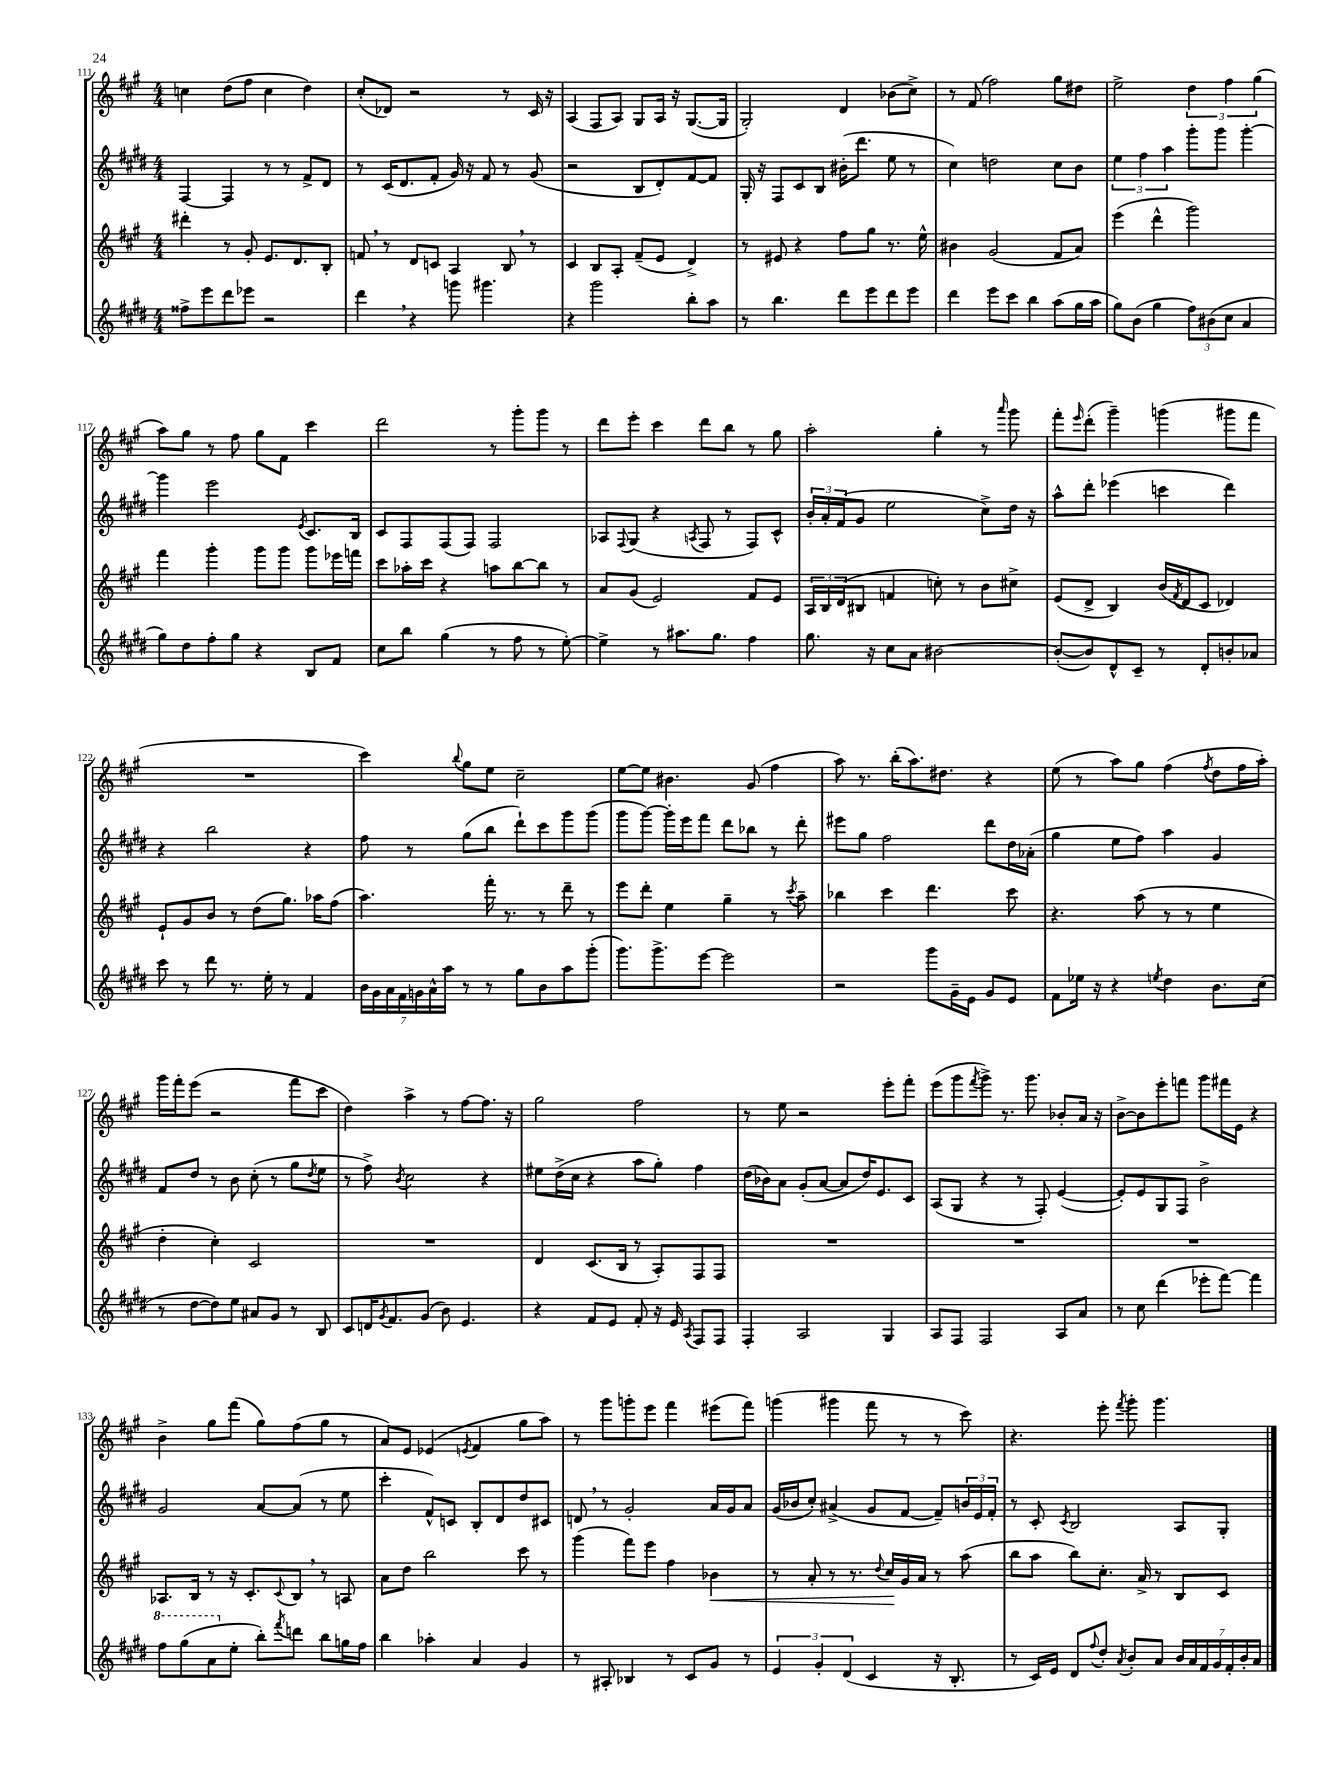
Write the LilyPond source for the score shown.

<<
\new StaffGroup <<
\new Staff = "s0" {
    \clef treble \key a \major \numericTimeSignature \time 4/4
    c''4 d''8( fis''8 c''4 d''4) |
    cis''8-.( des'8) r2 r8 cis'16 r16 |
    a4( fis8 a8) gis8 a16 r16 gis8.~( gis16 |
    gis2-.) d'4 bes'8( cis''8->) |
    r8 fis'8( fis''2) gis''8 dis''8 |
    e''2-> \tuplet 3/2 { d''4 fis''4 gis''4( } |
    a''8) gis''8 r8 fis''8 gis''8 fis'8 cis'''4 |
    d'''2 r8 gis'''8-. gis'''8 r8 |
    d'''8 e'''8-. cis'''4 d'''8 b''8 r8 gis''8 |
    a''2-. gis''4-. r8 \grace { a'''16 } gis'''8 |
    fis'''8-. \grace { e'''16 } d'''8-.( gis'''4--) g'''4( gis'''8 fis'''8 |
    R1 |
    cis'''4) \appoggiatura { b''8 } gis''8 e''8 cis''2-- |
    e''8~ e''8 bis'4. gis'8( fis''4 |
    a''8) r8. b''16-.( a''8.) dis''8. r4 |
    e''8( r8 a''8) gis''8 fis''4( \acciaccatura { fis''8 } d''8 fis''16 a''16-.) |
    gis'''16 fis'''16-. e'''8( r2 fis'''8 cis'''8 |
    d''4) a''4-> r8 fis''8~ fis''8. r16 |
    gis''2 fis''2 |
    r8 e''8 r2 e'''8-. fis'''8-. |
    e'''8( gis'''8 \acciaccatura { fis'''8 } gis'''8->) r8. gis'''8. bes'8-. a'16 r16 |
    b'8~-> b'8 e'''8-. f'''8 gis'''8 fis'''16 e'16 r4 |
    b'4-> gis''8 fis'''8( gis''8) fis''8( gis''8 r8 |
    a'8) e'8 ees'4( \acciaccatura { e'8 } fis'4 gis''8 a''8) |
    r8 gis'''8 g'''8-. e'''8 fis'''4 eis'''8( fis'''8) |
    g'''4( gis'''4 fis'''8 r8 r8 cis'''8) |
    r4. e'''8-. \acciaccatura { fis'''8 } gis'''8-. gis'''4. \bar "|." |
}
\new Staff = "s1" {
    \clef treble \key e \major \numericTimeSignature \time 4/4
    fis4~ fis4 r8 r8 fis'8-> dis'8 |
    r8 cis'16( dis'8. fis'8-. gis'16) r16 fis'8 r8 gis'8( |
    r2 b8 dis'8-.) fis'8~ fis'8 |
    gis16-. r16 fis8 cis'8 b8 bis'16-.( dis'''8. e''8 r8 |
    cis''4) d''2 cis''8 b'8 |
    \tuplet 3/2 { e''4 fis''4 a''4 } gis'''8-. gis'''8 gis'''4~-. |
    gis'''4 e'''2 \acciaccatura { e'8 } cis'8. b16 |
    cis'8 fis8 fis8( fis8) fis2 |
    aes8 \appoggiatura { fis8 } gis8( r4 \acciaccatura { a8 } fis8 r8 fis8) cis'8-^ |
    \tuplet 3/2 { b'16-. a'16-. fis'16( } gis'8 e''2 cis''8->) dis''16 r16 |
    a''8-^ dis'''8-. ees'''4( c'''4 dis'''4) |
    r4 b''2 r4 |
    fis''8 r8 gis''8( b''8 dis'''8-!) cis'''8 gis'''8 gis'''8( |
    gis'''8 gis'''8~) gis'''16-. e'''16 fis'''8 dis'''8 bes''8 r8 dis'''8-. |
    eis'''8 gis''8 fis''2 dis'''8 dis''16 aes'16-.( |
    gis''4 e''8 fis''8) a''4 gis'4 |
    fis'8 dis''8 r8 b'8 cis''8-.( r8 gis''8 \acciaccatura { dis''8 } e''8 |
    r8 fis''8->) \acciaccatura { b'8 } cis''2 r4 |
    eis''8 dis''16->( cis''16 r4 a''8 gis''8-.) fis''4 |
    dis''16( bes'16) a'8 gis'8-.( a'8~ a'8 dis''16) e'8. cis'8 |
    a8( gis8 r4 r8 fis8-.) e'4~( |
    e'8-.) e'8 gis8 fis8 b'2-> |
    gis'2 a'8~ a'8( r8 e''8 |
    cis'''4-. fis'8-^) c'8 b8-. dis'8 dis''8 cis'8 |
    d'8 \breathe r8 gis'2-. a'16 gis'16 a'8 |
    gis'16( bes'16 cis''8-.) ais'4->( gis'8 fis'8~ fis'8--) \tuplet 3/2 { b'16 e'16 fis'16-. } |
    r8 cis'8-. \acciaccatura { cis'8 } b2 a8 gis8-. \bar "|." |
}
\new Staff = "s2" {
    \clef treble \key a \major \numericTimeSignature \time 4/4
    dis'''4-. r8 gis'8-. e'8. d'8. b8-. |
    f'8 \breathe r8 d'8 c'8 a4 b8 \breathe r8 |
    cis'4 b8 a8-. fis'8--( e'8 d'4->) |
    r8 eis'8 r4 fis''8 gis''8 r8. e''16-^ |
    bis'4 gis'2( fis'8 a'8) |
    e'''4( d'''4-^ gis'''2) |
    fis'''4 gis'''4-. gis'''8 gis'''8 gis'''8 ees'''16 f'''16 |
    cis'''8 aes''16-. cis'''16 r4 a''8 b''8~ b''8 r8 |
    a'8 gis'8( e'2) fis'8 e'8 |
    \tuplet 3/2 { a16 b16 d'16( } bis8 f'4 c''8-.) r8 b'8 cis''8-> |
    e'8( d'8-> b4) b'16( \acciaccatura { fis'8 } d'16 cis'8 des'4) |
    e'8-! gis'8 b'8 r8 d''8( gis''8.) aes''16 fis''8( |
    a''4.) fis'''16-. r8. r8 d'''8-- r8 |
    e'''8 d'''8-. e''4 gis''4-- r8 \acciaccatura { cis'''8 } a''8-- |
    bes''4 cis'''4 d'''4. cis'''8 |
    r4. a''8( r8 r8 e''4 |
    d''4-. cis''4-.) cis'2 |
    R1 |
    d'4 cis'8.( b16 r8 a8-.) fis8 fis8 |
    R1 |
    R1 |
    R1 |
    aes8. b16 r8 r16 cis'8.-. \appoggiatura { cis'8 } b8 \breathe r8 a8 |
    a'8 d''8 b''2 cis'''8 r8 |
    gis'''4( fis'''8) e'''8 fis''4 bes'4\< |
    r8 a'8-. r8 r8. \appoggiatura { d''8 } cis''16\! gis'16 a'16 r8 a''8( |
    b''8 a''8 b''8) cis''8.-. a'16-> r8 b8 cis'8 \bar "|." |
}
\new Staff = "s3" {
    \clef treble \key e \major \numericTimeSignature \time 4/4
    fisis''8-> e'''8 dis'''8 ees'''8 r2 |
    dis'''4 \breathe r4 g'''8 gis'''4. |
    r4 gis'''2 b''8-. a''8 |
    r8 b''4. dis'''8 e'''8 dis'''8 e'''8 |
    dis'''4 e'''8 cis'''8 b''4 a''8( gis''16 a''16 |
    gis''8) b'8( gis''4 \tuplet 3/2 { fis''8) bis'8( cis''8 } a'4 |
    gis''8) dis''8 fis''8-. gis''8 r4 b8 fis'8 |
    cis''8 b''8 gis''4( r8 fis''8 r8 e''8~-.) |
    e''4-> r8 ais''8. gis''8. fis''4 |
    gis''8. r16 cis''8 a'8 bis'2~ |
    bis'8~-.( bis'8) dis'8-^ cis'8-- r8 dis'8-. b'8-. aes'8 |
    cis'''8 r8 dis'''8 r8. e''16-. r8 fis'4 |
    \tuplet 7/4 { b'16 gis'16 a'16 fis'16 g'16 a'16-^ a''16 } r8 r8 gis''8 b'8 a''8 gis'''8-.( |
    gis'''8.) gis'''8.-> e'''8~ e'''2 |
    r2 gis'''8 gis'16-- e'16 gis'8 e'8 |
    fis'8 ees''16 r16 r4 \acciaccatura { e''8 } dis''4 b'8. cis''16( |
    r8 dis''8~ dis''8) e''8 ais'8 gis'8 r8 b8 |
    cis'8 d'16 \acciaccatura { gis'8 } fis'8. gis'8( b'8) e'4. |
    r4 fis'8 e'8 fis'8-. r16 e'16 \acciaccatura { a8 } fis8 fis8 |
    fis4-. a2 gis4 |
    a8 fis8 fis2 a8 a'8 |
    r8 cis''8 dis'''4( ees'''8-. fis'''8~) fis'''4 |
    \ottava #1 fis'''8 gis'''8( a''8 \ottava #0 e''8-. b''8-.) \acciaccatura { fis'''8 } d'''8 b''8 g''16 fis''16 |
    b''4 aes''4-. a'4 gis'4 |
    r8 ais8-. bes4 r8 cis'8 gis'8 r8 |
    \tuplet 3/2 { e'4 gis'4-. dis'4( } cis'4 r16 b8.-. |
    r8 cis'16) e'16 dis'8 \appoggiatura { fis''8 } dis''8-. \acciaccatura { a'8 } b'8-. a'8 \tuplet 7/4 { b'16 a'16 fis'16 gis'16 fis'16-. b'16-. a'16 } \bar "|." |
}
>>
>>
\layout { \context { \Score currentBarNumber = #111 } }
